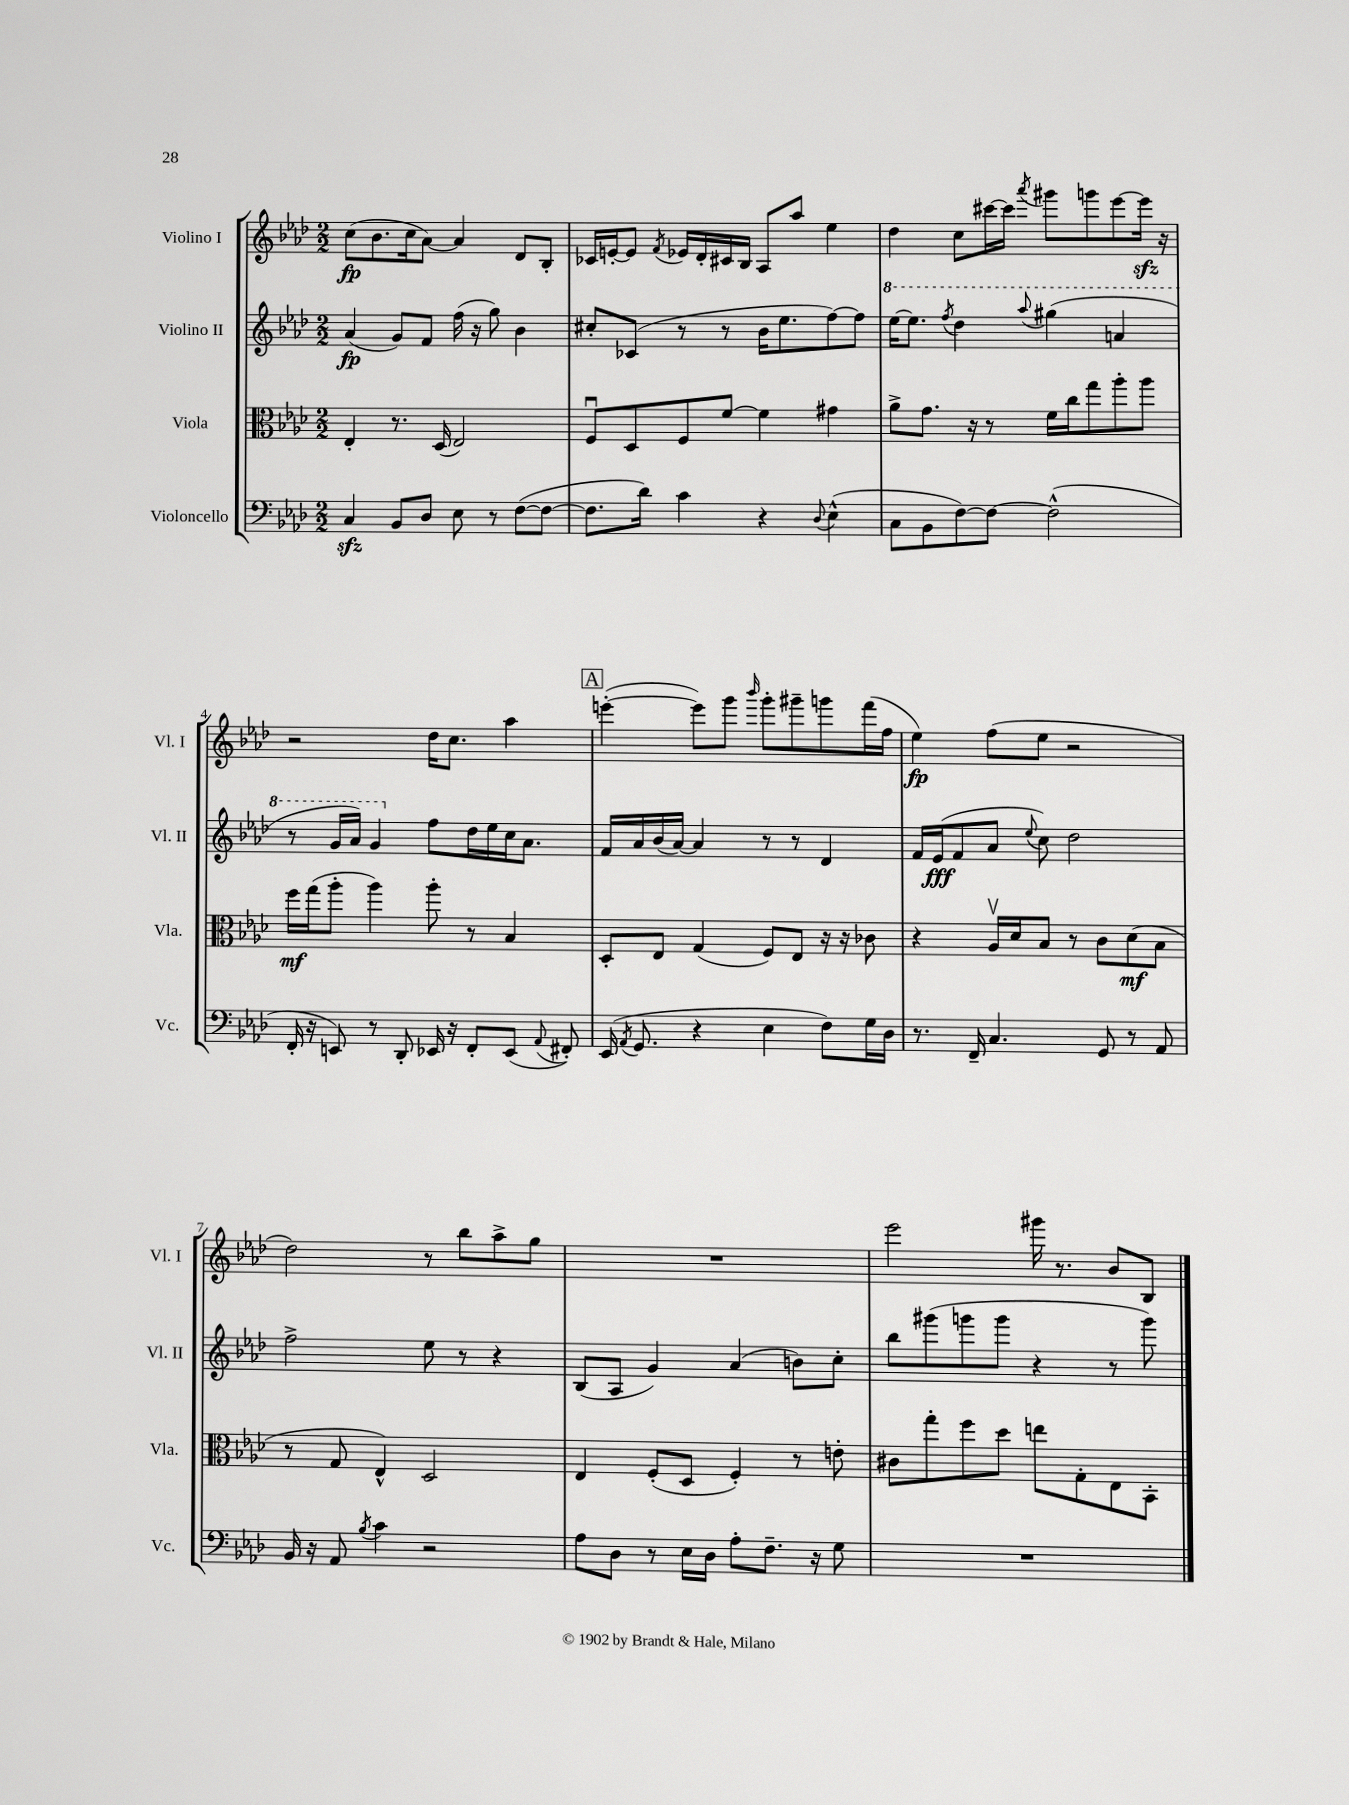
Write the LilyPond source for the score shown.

<<
\new StaffGroup <<
\new Staff = "s0" \with { instrumentName = "Violino I" shortInstrumentName = "Vl. I" } {
    \clef treble \key aes \major \numericTimeSignature \time 2/2
    \autoBeamOff c''8[\fp( bes'8. c''16 aes'8]~) aes'4 des'8[ bes8]-. |
    ces'16[ e'16~-. e'8] \acciaccatura { f'8 } ees'16[ des'16-. cis'16 bes16] aes8[ aes''8] ees''4 |
    des''4 c''8[ cis'''16~ cis'''16] \acciaccatura { aes'''8 } gis'''8[ g'''8 ees'''8~ ees'''16]\sfz r16 |
    r2 des''16[ c''8.] aes''4 |
    \mark \markup { \box "A" } e'''4~-.( e'''8[) g'''8] \grace { bes'''16 } g'''8[-. gis'''8-- g'''8 f'''16( f''16] |
    ees''4\fp) f''8[( ees''8] r2 |
    des''2) r8 bes''8[ aes''8-> g''8] |
    R1 |
    ees'''2 gis'''16 r8. bes'8[ bes8] \bar "|." |
}
\new Staff = "s1" \with { instrumentName = "Violino II" shortInstrumentName = "Vl. II" } {
    \clef treble \key aes \major \numericTimeSignature \time 2/2
    \autoBeamOff aes'4\fp( g'8[) f'8] f''16( r16 g''8) bes'4 |
    cis''8[-. ces'8]( r8 r8 bes'16[ ees''8. f''8~) f''8] |
    \ottava #1 ees'''16[~ ees'''8.] \acciaccatura { f'''8 } des'''4 \appoggiatura { aes'''8 } gis'''4( a''4 |
    r8 g''16[ aes''16]) g''4 \ottava #0 f''8[ des''16 ees''16 c''16 aes'8.] |
    \mark \markup { \box "A" } f'16[ aes'16 bes'16( aes'16]~) aes'4 r8 r8 des'4 |
    f'16[ ees'16\fff( f'8 aes'8] \appoggiatura { ees''8 } c''8) des''2 |
    f''2-> ees''8 r8 r4 |
    bes8[( aes8] g'4) aes'4( b'8[) c''8]-. |
    bes''8[ gis'''8( g'''8 g'''8] r4 r8 g'''8) \bar "|." |
}
\new Staff = "s2" \with { instrumentName = "Viola" shortInstrumentName = "Vla." } {
    \clef alto \key aes \major \numericTimeSignature \time 2/2
    \autoBeamOff ees4-. r8. des16( ees2) |
    f8[\downbow des8 f8 f'8]~ f'4 gis'4 |
    aes'8[-> g'8.] r16 r8 f'16[ c''16 g''8 aes''8-. aes''8] |
    f''16[\mf g''16( aes''8]-. aes''4) aes''8-. r8 bes4 |
    \mark \markup { \box "A" } des8[-. ees8] g4( f8[) ees8] r16 r16 ces'8 |
    r4 aes16[\upbow des'16 bes8] r8 c'8[ des'8\mf( bes8] |
    r8 g8 ees4-^) des2 |
    ees4 f8[-.( des8] f4-.) r8 e'8-. |
    cis'8[ g''8-. f''8 des''8] e''8[ g8-. ees8 bes,8]-. \bar "|." |
}
\new Staff = "s3" \with { instrumentName = "Violoncello" shortInstrumentName = "Vc." } {
    \clef bass \key aes \major \numericTimeSignature \time 2/2
    \autoBeamOff c4\sfz bes,8[ des8] ees8 r8 f8[~( f8]~ |
    f8.[ des'16]) c'4 r4 \appoggiatura { des8 } ees4-^( |
    c8[ bes,8 f8~) f8]~ f2-^( |
    f,16-. r16 e,8) r8 des,8-. ees,16 r16 f,8[-. ees,8]( \appoggiatura { aes,8 } fis,8-.) |
    \mark \markup { \box "A" } ees,16( \acciaccatura { aes,8 } g,8. r4 ees4 f8[) g16 des16] |
    r8. f,16-- c4. g,8 r8 aes,8 |
    bes,16 r16 aes,8 \acciaccatura { bes8 } c'4 r2 |
    aes8[ des8] r8 ees16[ des16] aes8[-. f8.]-- r16 g8 |
    R1 \bar "|." |
}
>>
>>
